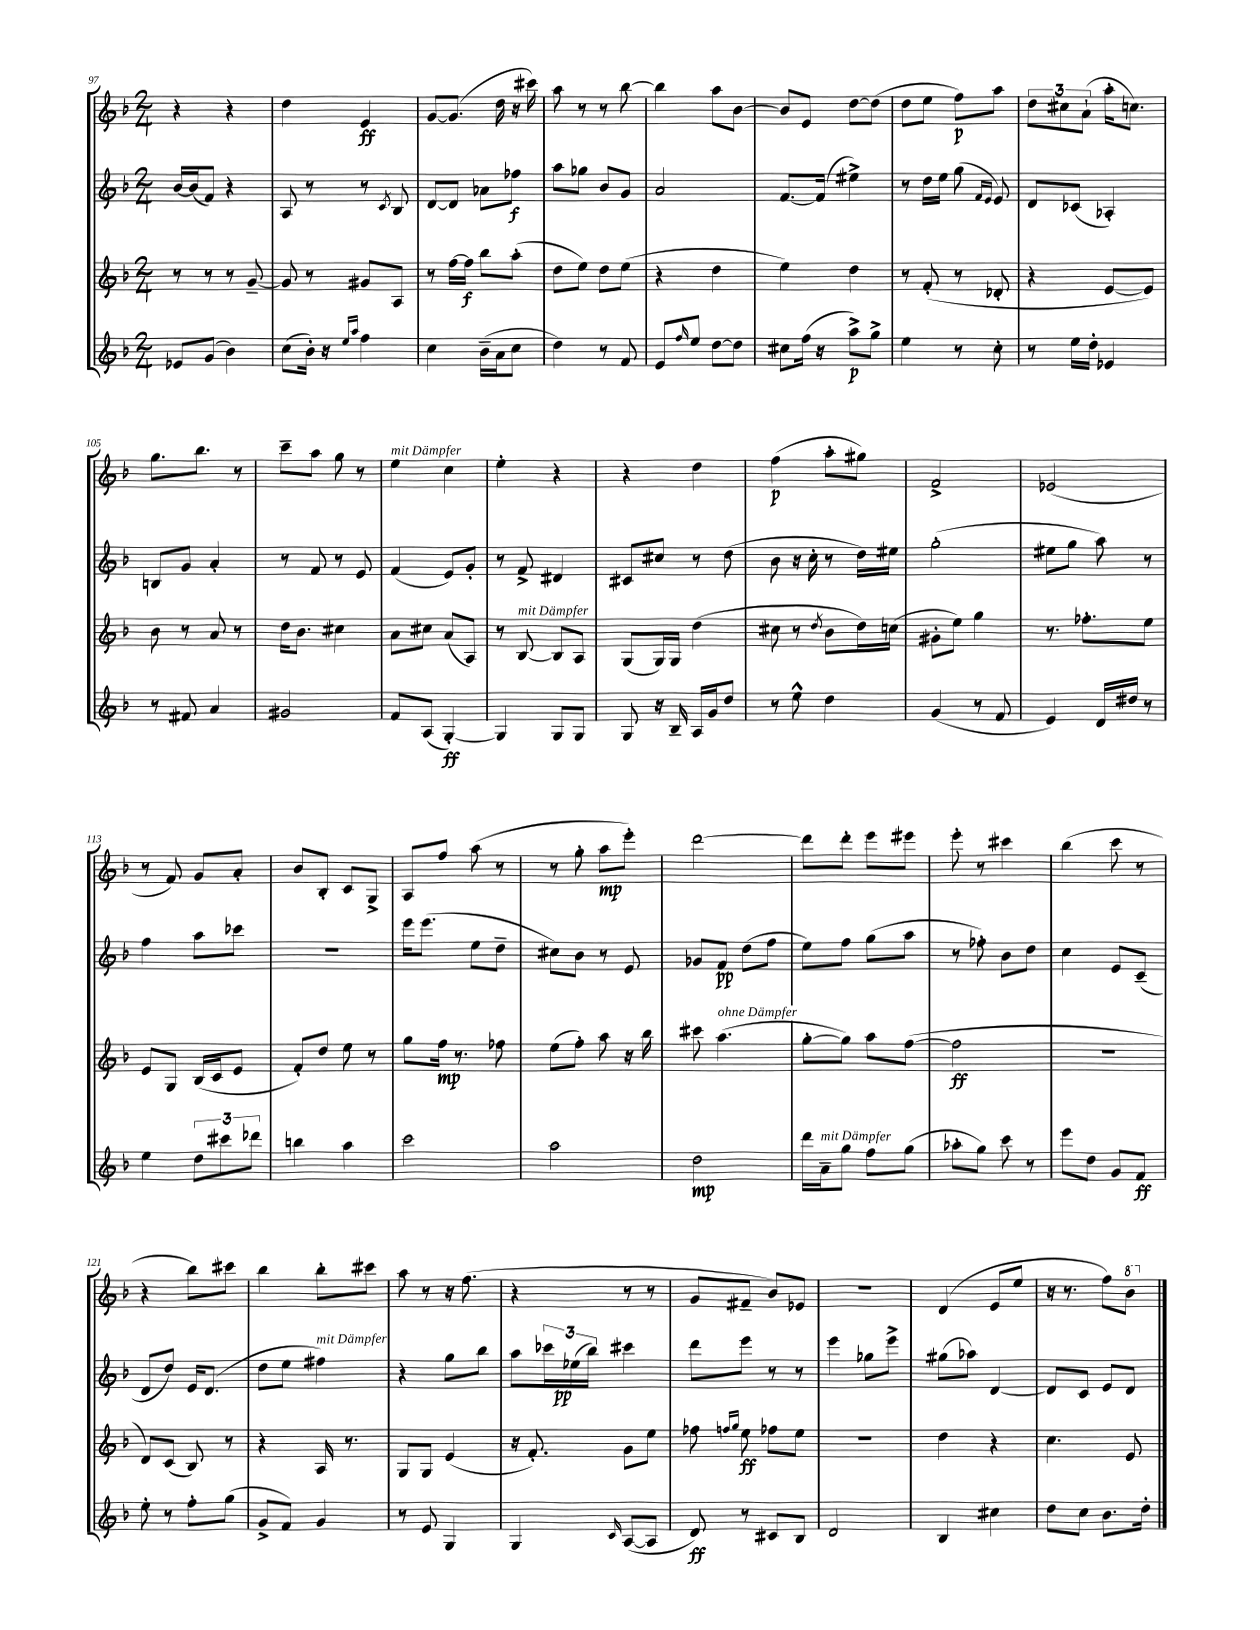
<<
\new StaffGroup <<
\new Staff = "s0" {
    \clef treble \key f \major \numericTimeSignature \time 2/4
    r4 r4 |
    d''4 e'4\ff |
    g'8~ g'8.( d''16 r16 cis'''16) |
    a''8 r8 r8 bes''8~ |
    bes''4 a''8 bes'8~ |
    bes'8 e'8 d''8~ d''8( |
    d''8 e''8 f''8\p) a''8 |
    \tuplet 3/2 { d''8 cis''8 a'8-!( } a''16-. c''8.) |
    g''8. bes''8. r8 |
    c'''8-- a''8 g''8 r8 |
    e''4^\markup { \italic "mit Dämpfer" } c''4 |
    e''4-. r4 |
    r4 d''4 |
    f''4\p( a''8-. gis''8) |
    f'2-> |
    ees'2( |
    r8 f'8) g'8 a'8-. |
    bes'8 bes8-. c'8 g8-> |
    a8 f''8 a''8( r8 |
    r8 g''8-. a''8\mp e'''8-.) |
    d'''2~ |
    d'''8 d'''8-. e'''8 eis'''8 |
    e'''8-. r8 cis'''4 |
    bes''4( c'''8 r8 |
    r4 bes''8) cis'''8 |
    bes''4 bes''8-. cis'''8 |
    a''8 r8 r16 f''8.( |
    r4 r8 r8 |
    g'8 fis'8-- bes'8) ees'8 |
    r2 |
    d'4( e'8 e''8 |
    r16 r8. f''8) \ottava #1 bes''8 \ottava #0 \bar "|." |
}
\new Staff = "s1" {
    \clef treble \key f \major \numericTimeSignature \time 2/4
    bes'16~ bes'16( f'8) r4 |
    a8 r8 r8 \acciaccatura { c'8 } bes8 |
    d'8~ d'8 aes'8 fes''8\f |
    a''8 ges''8 bes'8 g'8 |
    a'2 |
    f'8.~ f'16( eis''4->) |
    r8 d''16 e''16 g''8( \grace { f'16 e'16 } e'8) |
    d'8 ces'8( aes4-.) |
    b8 g'8 a'4-. |
    r8 f'8 r8 e'8 |
    f'4( e'8) g'8-. |
    r8 f'8-> dis'4 |
    cis'8 cis''8 r8 d''8( |
    bes'8 r16 c''16-. r8 d''16) eis''16 |
    g''2-.( |
    eis''8 g''8 a''8) r8 |
    f''4 a''8 ces'''8 |
    r2 |
    e'''16 e'''8.( e''8 d''8-- |
    cis''8) bes'8 r8 e'8 |
    ges'8 f'8\pp d''8( f''8 |
    e''8) f''8 g''8( a''8 |
    r8 fes''8-.) bes'8 d''8 |
    c''4 e'8 c'8--( |
    d'8 d''8) e'16 d'8.( |
    d''8 e''8 fis''4^\markup { \italic "mit Dämpfer" }) |
    r4 g''8 bes''8 |
    a''8 \tuplet 3/2 { ces'''16 ees''16\pp( bes''16) } cis'''4 |
    d'''8 e'''8 r8 r8 |
    e'''4 ges''8 e'''8-> |
    gis''8( aes''8) d'4~ |
    d'8 c'8 e'8 d'8 \bar "|." |
}
\new Staff = "s2" {
    \clef treble \key f \major \numericTimeSignature \time 2/4
    r8 r8 r8 g'8~-- |
    g'8 r8 gis'8 a8 |
    r8 f''16~ f''16\f bes''8 a''8-.( |
    d''8 e''8) d''8 e''8( |
    r4 d''4 |
    e''4) d''4 |
    r8 f'8-.( r8 des'8-. |
    r4 e'8~ e'8) |
    bes'8 r8 a'8 r8 |
    d''16 bes'8. cis''4 |
    a'8 cis''8 a'8( a8) |
    r8 bes8~^\markup { \italic "mit Dämpfer" } bes8 a8 |
    g8( g16) g16 d''4( |
    cis''8 r8 \acciaccatura { d''8 } bes'8 d''16) c''16( |
    gis'8-. e''8) g''4 |
    r8. fes''8.-. e''8 |
    e'8 g8 bes16( c'16 e'8 |
    f'8-.) d''8 e''8 r8 |
    g''8 f''16\mp r8. fes''8 |
    e''8( f''8-.) a''8 r16 bes''16 |
    cis'''8 a''4.^\markup { \italic "ohne Dämpfer" }( |
    g''8~-. g''8) a''8 f''8~( |
    f''2\ff |
    r2 |
    d'8) c'8( bes8) r8 |
    r4 a16 r8. |
    g8 g8 e'4( |
    r16 f'8.-.) g'8 e''8 |
    fes''8 \grace { f''16 g''16 } e''8\ff fes''8 e''8 |
    R2 |
    d''4 r4 |
    c''4. e'8 \bar "|." |
}
\new Staff = "s3" {
    \clef treble \key f \major \numericTimeSignature \time 2/4
    ees'8 g'8( bes'4) |
    c''8( bes'16-.) r16 \grace { e''16 a''16 } f''4 |
    c''4 bes'16--( a'16 c''8 |
    d''4) r8 f'8 |
    e'8 \grace { f''16 } e''8 d''8~ d''8 |
    cis''8 f''16( r16 a''8->\p) g''8-> |
    e''4 r8 c''8-. |
    r8 e''16 d''16-. ees'4 |
    r8 fis'8 a'4 |
    gis'2 |
    f'8 a8( g4~-.\ff) |
    g4 g8 g8 |
    g8 r16 bes16-- a16 g'16 d''8 |
    r8 e''8-^ d''4 |
    g'4( r8 f'8 |
    e'4) d'16 dis''16 r8 |
    e''4 \tuplet 3/2 { d''8 cis'''8 des'''8 } |
    b''4 a''4 |
    c'''2 |
    a''2 |
    d''2\mp |
    d'''16 a'16--^\markup { \italic "mit Dämpfer" } g''8 f''8 g''8( |
    aes''8-. g''8) c'''8 r8 |
    e'''8 d''8 g'8 f'8\ff |
    e''8-. r8 f''8-. g''8( |
    g'8-> f'8) g'4 |
    r8 e'8 g4 |
    g4 \grace { c'16 } a8~( a8 |
    d'8\ff) r8 cis'8 bes8 |
    d'2 |
    bes4 cis''4 |
    d''8 c''8 bes'8. d''16-. \bar "|." |
}
>>
>>
\layout { \context { \Score currentBarNumber = #97 } }
